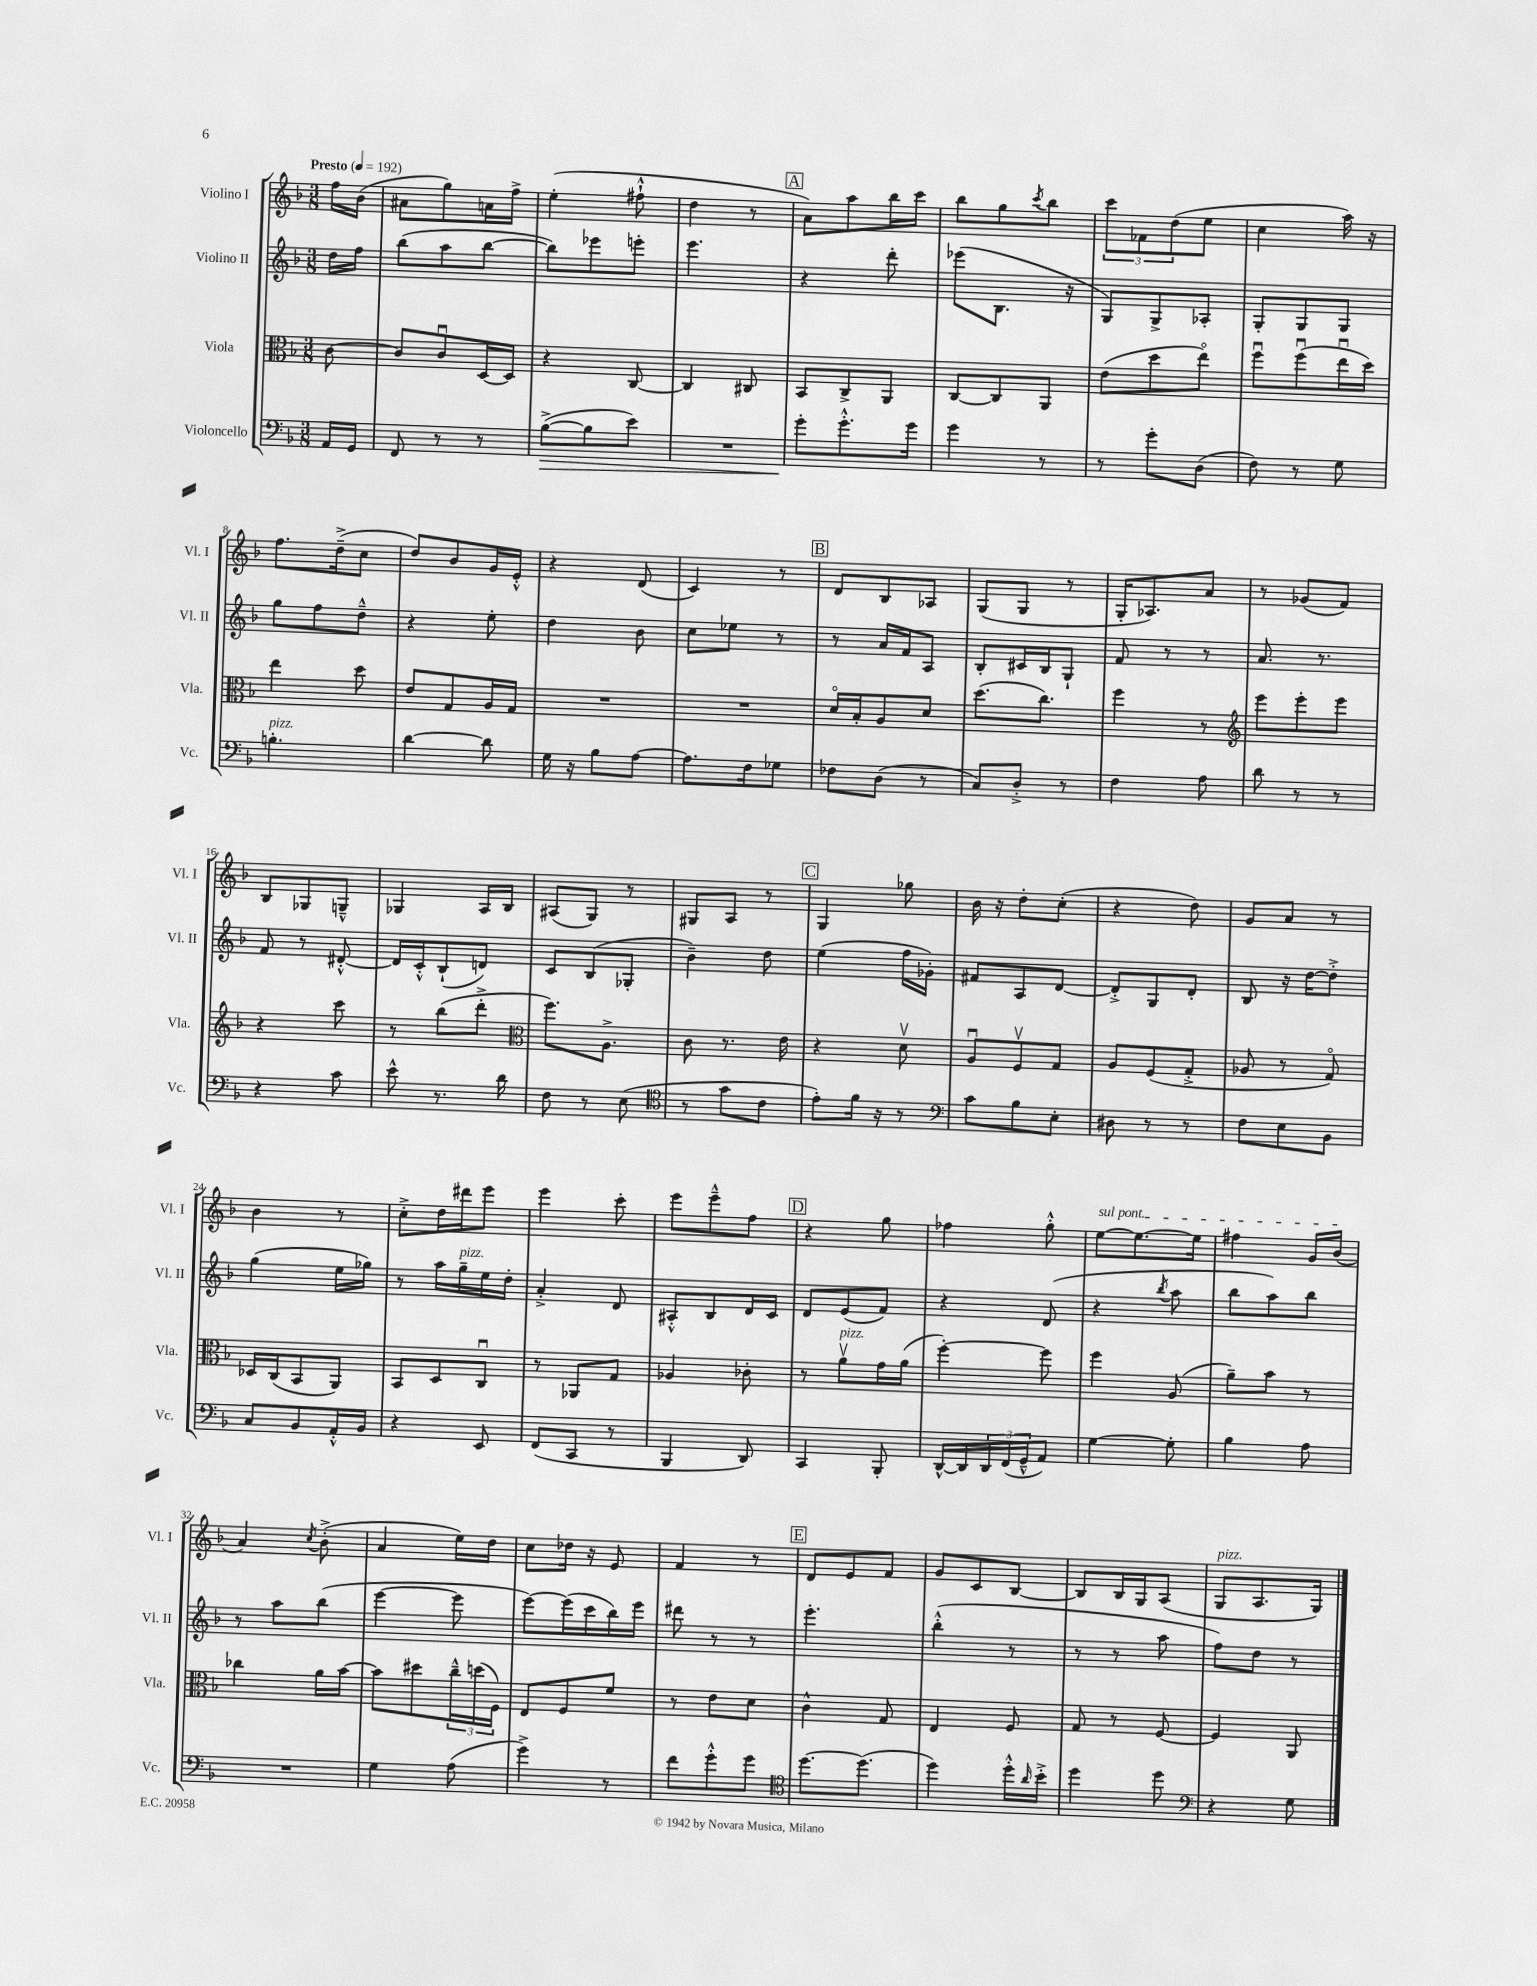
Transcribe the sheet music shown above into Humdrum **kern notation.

**kern	**kern	**kern	**kern
*staff4	*staff3	*staff2	*staff1
*clefF4	*clefC3	*clefG2	*clefG2
*k[b-]	*k[b-]	*k[b-]	*k[b-]
*M3/8	*M3/8	*M3/8	*M3/8
*MM192	*MM192	*MM192	*MM192
16AA/LL	[8c\	16dd\LL	16ff\LL
16GG/JJ	.	16ff\JJ	(16b-\JJ
=	=	=	=
8FF/	8c/]L	(8bb-\L	8a#\L
8r	8cu/	8aa\	8gg\)
8r	[16D/L	[8bb-\J	16a\L
.	16D/]JJ	.	16ff^\JJ
=	=	=	=
([8B-^\L	4r	8bb-\]L)	(4ee'\
8B-\]	.	8eee-\	.
8e\J)	[8C/	8eee'\J	8ff#`^^\
=	=	=	=
4.r	4C/]	4.eee\	4dd\
.	8C#/	.	8r
=	=	=	=
8g'\L	8BB-/L	4r	8a\L)
8.g'^^\	8C^/	.	8aa\
.	8AA/J	8ddd'\	16bb-\L
16g\Jk	.	.	16ccc\JJ
=	=	=	=
4g\	[8C/L	(8eee-\L	8bb-\L
.	8C/]	8.B-\J	8gg\
.	.	.	8qccc/
8r	8AA/J	.	8bb-\J
.	.	16r	.
=	=	=	=
8r	(8e\L	8G/L)	12ccc\L
.	.	.	12f-\
8g'\L	8dd\	8G^/	.
.	.	.	(12dd\
(8D\J	8eeo\J)	8A-'/J	8ee\J
=	=	=	=
8F\)	8ffu\L	8G'/L	4cc\
8r	(8ffu\	8G/	.
8G\	16eeu\L	8G/J	16aa\)
.	16dd\JJ)	.	16r
=	=	=	=
4.B'\	4ee\	8gg\L	8.ff\L
.	.	8ff\	.
.	.	.	(16dd~^\k
.	8dd\	8dd~^^\J	8cc\J
=	=	=	=
[4d\	8e/L	4r	8dd/L)
.	8G/	.	8b-/
8d\]	16A/L	8ee'\	16g/L
.	16G/JJ	.	16e'^^/JJ
=	=	=	=
16G\	4.r	4dd\	4r
16r	.	.	.
8B-\L	.	.	.
[8A\J	.	8b-\	(8d/
=	=	=	=
8.A\]L	4.r	8cc\L	4c/)
.	.	8ee-\J	.
16F\k	.	.	.
8G-\J	.	8r	8r
=	=	=	=
8F-\L	16do/LL	8r	8d/L
.	16B-'/J	.	.
(8D\J	8A/	16a/LL	8B-/
.	.	16f/J	.
8r	8d/J	8A/J	8A-/J
=	=	=	=
8C/L)	(8.dd\L	8B-'/L	(8G/L
8D'^/J	.	16c#/L	8G/J
.	8.cc\J)	16B-/J	.
8r	.	8G`/J	8r
=	=	=	=
4F\	4ff\	8f/	16G'/LK
.	.	.	8.A-/)
.	.	8r	.
8A\	8r	8r	8a/J
=	=	=	=
*	*clefG2	*	*
8d\	8eee\L	8.a/	8r
8r	8eee'\	.	(8g-/L
.	.	8.r	.
8r	8eee\J	.	8f/J)
=	=	=	=
4r	4r	8f/	8B-/L
.	.	8r	8G-/
8c\	8ccc\	[8d#'^^/	8G~^^/J
=	=	=	=
8e^^\	8r	16d#/]LL	4G-/
.	.	16c'^^/J	.
8.r	(8bb-\L	(8B-`/	.
.	8ddd'^\J	8d/J)	16A/LL
16d\	.	.	16B-/JJ
=	=	=	=
*	*clefC3	*	*
8F\	8.ff\L)	8c/L	(8A#/L
8r	.	(8B-/	8G/J)
.	8.A^\J	.	.
(8E\	.	8G-'/J	8r
=	=	=	=
*clefC4	*	*	*
8r	8c\	4b-~\)	8G#/L
8g\L	8.r	.	8A/J
8c\J	.	8dd\	8r
.	16e\	.	.
=	=	=	=
8e'\L)	4r	(4ee\	4G/
16f\Jk	.	.	.
16r	.	.	.
8r	8dv\	16ff\LL	8gg-\
.	.	16g-'\JJ)	.
=	=	=	=
*clefF4	*	*	*
8c\L	8Au/L	8f#/L	16b-\
.	.	.	16r
8B-\	8Fv/	8A/	8dd'\L
8E'\J	8G/J	[8d/J	(8cc'\J
=	=	=	=
8D#\	8A/L	8d'^/]L	4r
8r	(8F/	8G/	.
8r	8G'^/J	8d'/J	8dd\)
=	=	=	=
8F\L	8A-/	8B-/	8g/L
8E\	8r	16r	8a/J
.	.	[16dd\LK	.
8BB-\J	8Go/)	8dd'^\]J	8r
=	=	=	=
8C/L	16D-/LL	(4gg\	4b-\
.	(16C/J	.	.
8BB-/	8BB-/	.	.
16AA'^^/L	8AA/J)	16ee\LL	8r
16BB-/JJ	.	16gg-\JJ)	.
=	=	=	=
4r	8BB-/L	8r	8cc'^\L
.	8D/	16aa\LL	16dd\L
.	.	16gg~\	16ddd#\J
8EE/	8Cu/J	16ee\	8eee\J
.	.	16dd'\JJ	.
=	=	=	=
(8FF/L	8r	4a'^/	4eee\
8CC/J	8AA-/L	.	.
8r	8G/J	8d/	8ccc'\
=	=	=	=
4BBB-/	4A-/	8A#'^^/L	8eee\L
.	.	8B-/	8eee~^^\
8DD/)	8c-'\	16d/L	8ff\J
.	.	16c/JJ	.
=	=	=	=
4CC/	8r	8d/L	4r
.	8av\L	(8e/	.
8BBB-'/	16g\L	8f/J)	8gg\
.	(16a\JJ	.	.
=	=	=	=
[16DD^^/LL	[4ff'\)	4r	4ff-\
16DD/]	.	.	.
24DD/	.	.	.
(24FF/	.	.	.
24GG~^^/J	.	.	.
8AA/J)	8ff\]	(8d/	8gg'^^\
=	=	=	=
[4G\	4ff\	4r	[8ee\L
.	.	.	8.ee\_
.	.	8qbb-/	.
8G'\]	(8A/	8aa\	.
.	.	.	16ee\]Jk
=	=	=	=
4B-\	8a~\L)	8bb-\L	4ff#\
.	8b-\J	8aa\)	.
8A\	8r	8bb-\J	16g/LL
.	.	.	(16b-/JJ
=	=	=	=
4.r	4cc-\	8r	4a/)
.	.	8aa\L	.
.	.	.	8qcc/
.	16a\LL	(8bb-\J	(8b-'^\
.	[16b-\JJ	.	.
=	=	=	=
4G\	8b-\]L	[4eee\	4a/
.	8dd#\	.	.
(8A\	24cc~^^\L	8eee\]	16ee\LL)
.	(24dd\	.	.
.	.	.	16dd\JJ
.	24F\JJ)	.	.
=	=	=	=
4g^\)	8E/L	[8eee\L)	8cc\L
.	8F/	(16eee\]L	16dd-\Jk
.	.	16ccc\	16r
8r	8f/J	16bb-\)	8e/
.	.	16eee\JJ	.
=	=	=	=
8f\L	8r	8ddd#\	4f/
8g'^^\	8e\L	8r	.
8g\J	8d\J	8r	8r
=	=	=	=
*clefC4	*	*	*
[8.dd\L	4c^^\	4.eee'\	8d/L
.	.	.	8e/
(8.dd\]J	.	.	.
.	8G/	.	8f/J
=	=	=	=
4dd\)	4E/	(4bb-'^^\	8g/L
.	.	.	8c/
16dd'^^\LL	8F/	8r	[8B-/J
16qqa/	.	.	.
16b-'^\JJ	.	.	.
=	=	=	=
4dd\	8G/	8r	8B-/]L
.	8r	8r	16B-/L
.	.	.	16G/J
8dd\	[8F/	8aa\	(8A/J
=	=	=	=
*clefF4	*	*	*
4r	4F/]	8ff\L)	8G/L
.	.	8dd\J	8.A/
8G\	8AA/	8r	.
.	.	.	16G/Jk)
==	==	==	==
*-	*-	*-	*-
